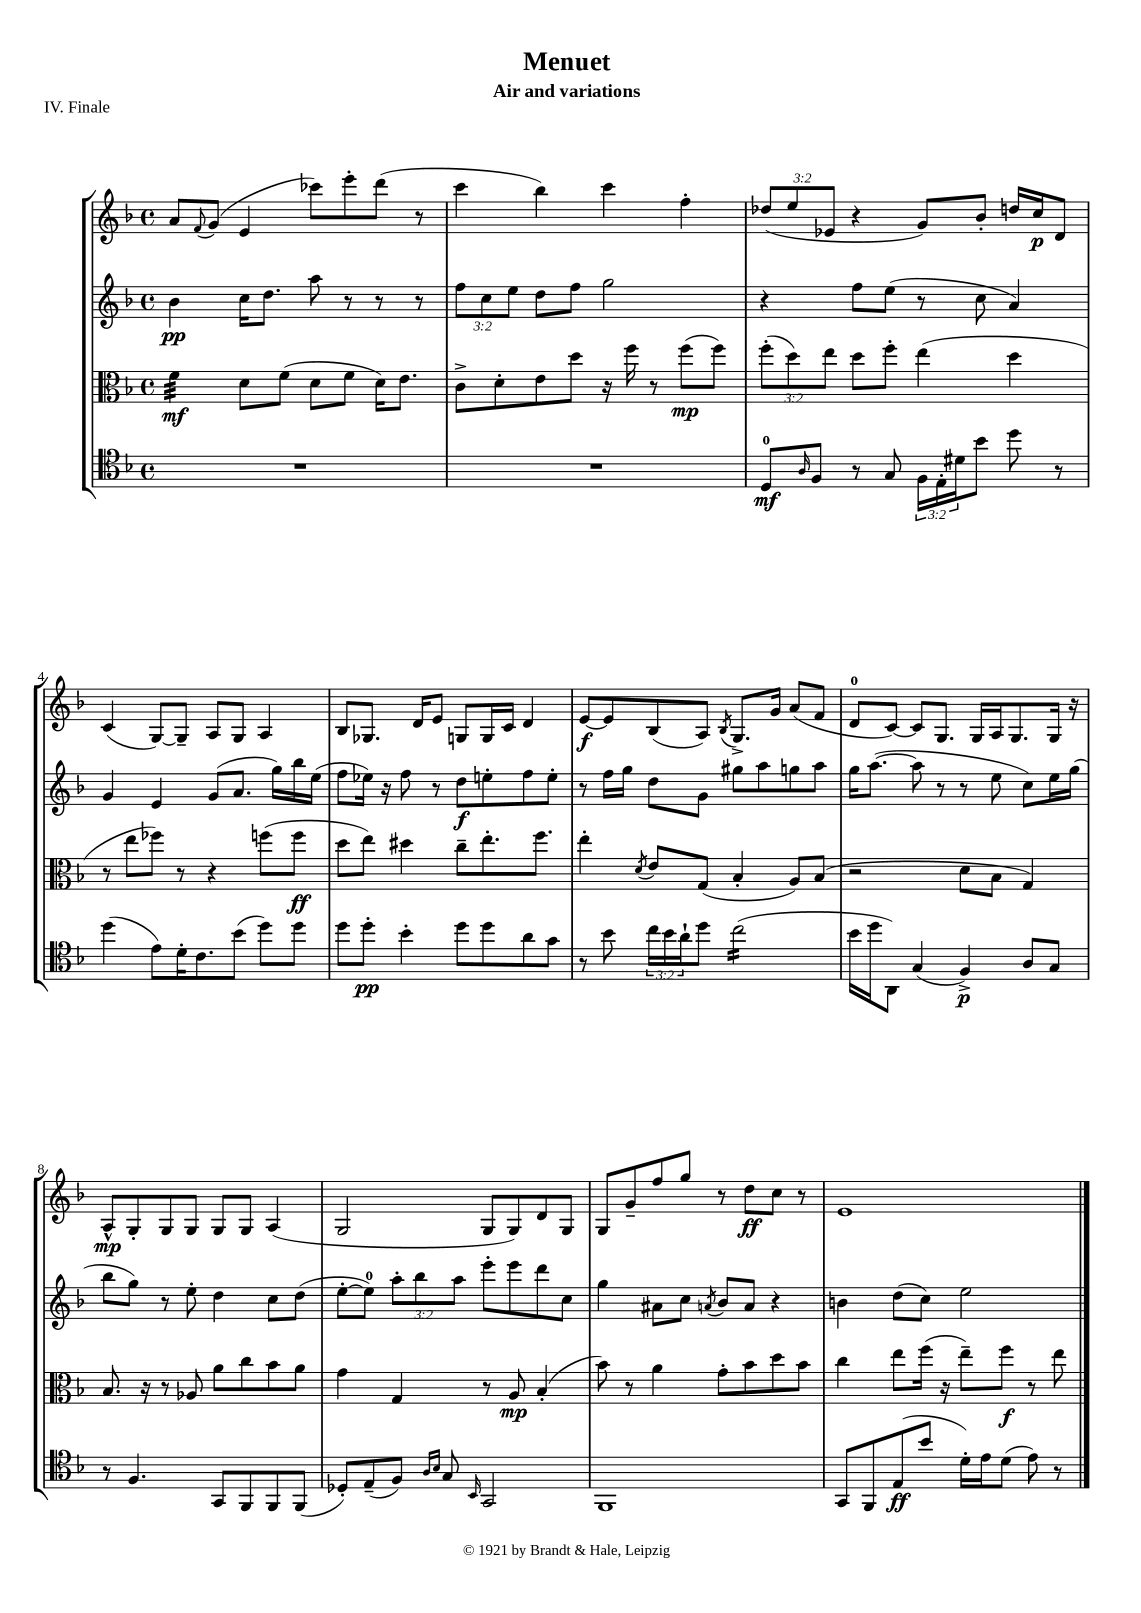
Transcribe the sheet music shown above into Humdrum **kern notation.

**kern	**kern	**kern	**kern
*staff4	*staff3	*staff2	*staff1
*clefC4	*clefC3	*clefG2	*clefG2
*k[b-]	*k[b-]	*k[b-]	*k[b-]
*M4/4	*M4/4	*M4/4	*M4/4
*met(c)	*met(c)	*met(c)	*met(c)
1r	4f\	4b-\	8a/L
.	.	.	8qqf/
.	.	.	(8g/J
.	8d\L	16cc\LK	4e/
.	.	8.dd\J	.
.	(8f\J	.	.
.	8d\L	8aa\	8ccc-\L)
.	8f\J	8r	8eee'\
.	16d\LK)	8r	(8ddd\J
.	8.e\J	.	.
.	.	8r	8r
=	=	=	=
1r	8c^\L	12ff\L	4ccc\
.	.	12cc\	.
.	8d'\	.	.
.	.	12ee\J	.
.	8e\	8dd\L	4bb-\)
.	8dd\J	8ff\J	.
.	16r	2gg\	4ccc\
.	16ff\	.	.
.	8r	.	.
.	(8ff\L	.	4ff'\
.	8ff\J)	.	.
=	=	=	=
8D/L	(12ff'\L	4r	(12dd-/L
.	12dd\)	.	12ee/
16qqA/	.	.	.
8F/J	.	.	.
.	12ee\J	.	12e-/J
8r	8dd\L	8ff\L	4r
8G/	8ff'\J	(8ee\J	.
24F\LL	(4ee\	8r	8g/L)
24E'\	.	.	.
24d#\J	.	.	.
8b-\J	.	8cc\	8b-'/J
8dd\	4dd\	4a/)	16dd/LL
.	.	.	16cc/J
8r	.	.	8d/J
=	=	=	=
(4dd\	8r	4g/	(4c/
.	8ee\L	.	.
8e\L)	8ff-\J)	4e/	[8G/L)
16d'\K	8r	.	8G~/]J
8.c\	.	.	.
.	4r	(8g/L	8A/L
(8b-\J	.	8.a/J	8G/J
8dd\L)	(8ff\L	.	4A/
.	.	16gg\LL)	.
8dd\J	8ff\J	16bb-\	.
.	.	(16ee\JJ	.
=	=	=	=
8dd\L	8dd\L	8ff\L	8B-/L
8dd'\J	8ee\J)	16ee-\Jk)	8.G-/J
.	.	16r	.
4b-'\	4dd#\	8ff\	.
.	.	.	16d/LK
.	.	8r	8e/J
8dd\L	8cc~\L	8dd\L	8G/L
8dd\	8.ee'\	8ee'\	16G/L
.	.	.	16c/JJ
8a\	.	8ff\	4d/
.	8.ff\J	.	.
8g\J	.	8ee'\J	.
=	=	=	=
8r	4ee'\	8r	[8e/L
8b-\	.	16ff\LL	8e/]
.	.	16gg\JJ	.
.	8qd/	.	.
24cc\LL	8e/L	8dd\L	(8B-/
24b-\	.	.	.
24a`\J	.	.	.
8dd\J	(8G/J	8g\J	8A/J)
.	.	.	8qB-/
(2cc\	4B-'/	8gg#\L	8.G^/L
.	.	8aa\	.
.	.	.	16g/Jk
.	8A/L)	8gg\	(8a/L
.	(8B-/J	8aa\J	8f/J
=	=	=	=
16b-\LL	2r	16gg\LK	8d/L
16dd\J	.	([8.aa\J	.
8AA\J)	.	.	[8c/J)
(4G/	.	8aa\]	8c/]L
.	.	8r	8.G/J
4F^/)	8d\L	8r	.
.	.	.	16G/LL
.	8B-\J	8ee\	16A/J
.	.	.	8.G/
8A/L	4G/)	8cc\L)	.
8G/J	.	16ee\L	16G/Jk
.	.	(16gg\JJ	16r
=	=	=	=
8r	8.B-/	8bb-\L	8A^^/L
4.F/	.	8gg\J)	8G'/
.	16r	.	.
.	8r	8r	8G/
.	8A-/	8ee'\	8G/J
8GG/L	8a\L	4dd\	8G/L
8FF/	8cc\	.	8G/J
8FF/	8b-\	8cc\L	(4A/
(8FF/J	8a\J	(8dd\J	.
=	=	=	=
8D-'/L)	4g\	[8ee'\L	2G/
(8E~/	.	8ee\]J)	.
8F/J)	4G/	12aa'\L	.
.	.	12bb-\	.
16qqA/LL	.	.	.
16qqB-/JJ	.	.	.
8G/	.	.	.
.	.	12aa\J	.
16qqBB-/	.	.	.
2GG/	8r	8eee'\L	8G/L
.	8A/	8eee\	8G/)
.	(4B-'/	8ddd\	8d/
.	.	8cc\J	8G/J
=	=	=	=
1FF	8b-\)	4gg\	8G/L
.	8r	.	8g~/
.	4a\	8a#\L	8ff/
.	.	8cc\J	8gg/J
.	.	8qa/	.
.	8g'\L	8b-/L	8r
.	8b-\	8a/J	8dd\L
.	8dd\	4r	8cc\J
.	8b-\J	.	8r
=	=	=	=
8GG/L	4cc\	4b\	1e
8FF/	.	.	.
(8E/	8ee\L	(8dd\L	.
8b-/J	(16ff\Jk	8cc\J)	.
.	16r	.	.
16d'\LL)	8ee~\L)	2ee\	.
16e\J	.	.	.
(8d\J	8ff\J	.	.
8e\)	8r	.	.
8r	8ee\	.	.
==	==	==	==
*-	*-	*-	*-
